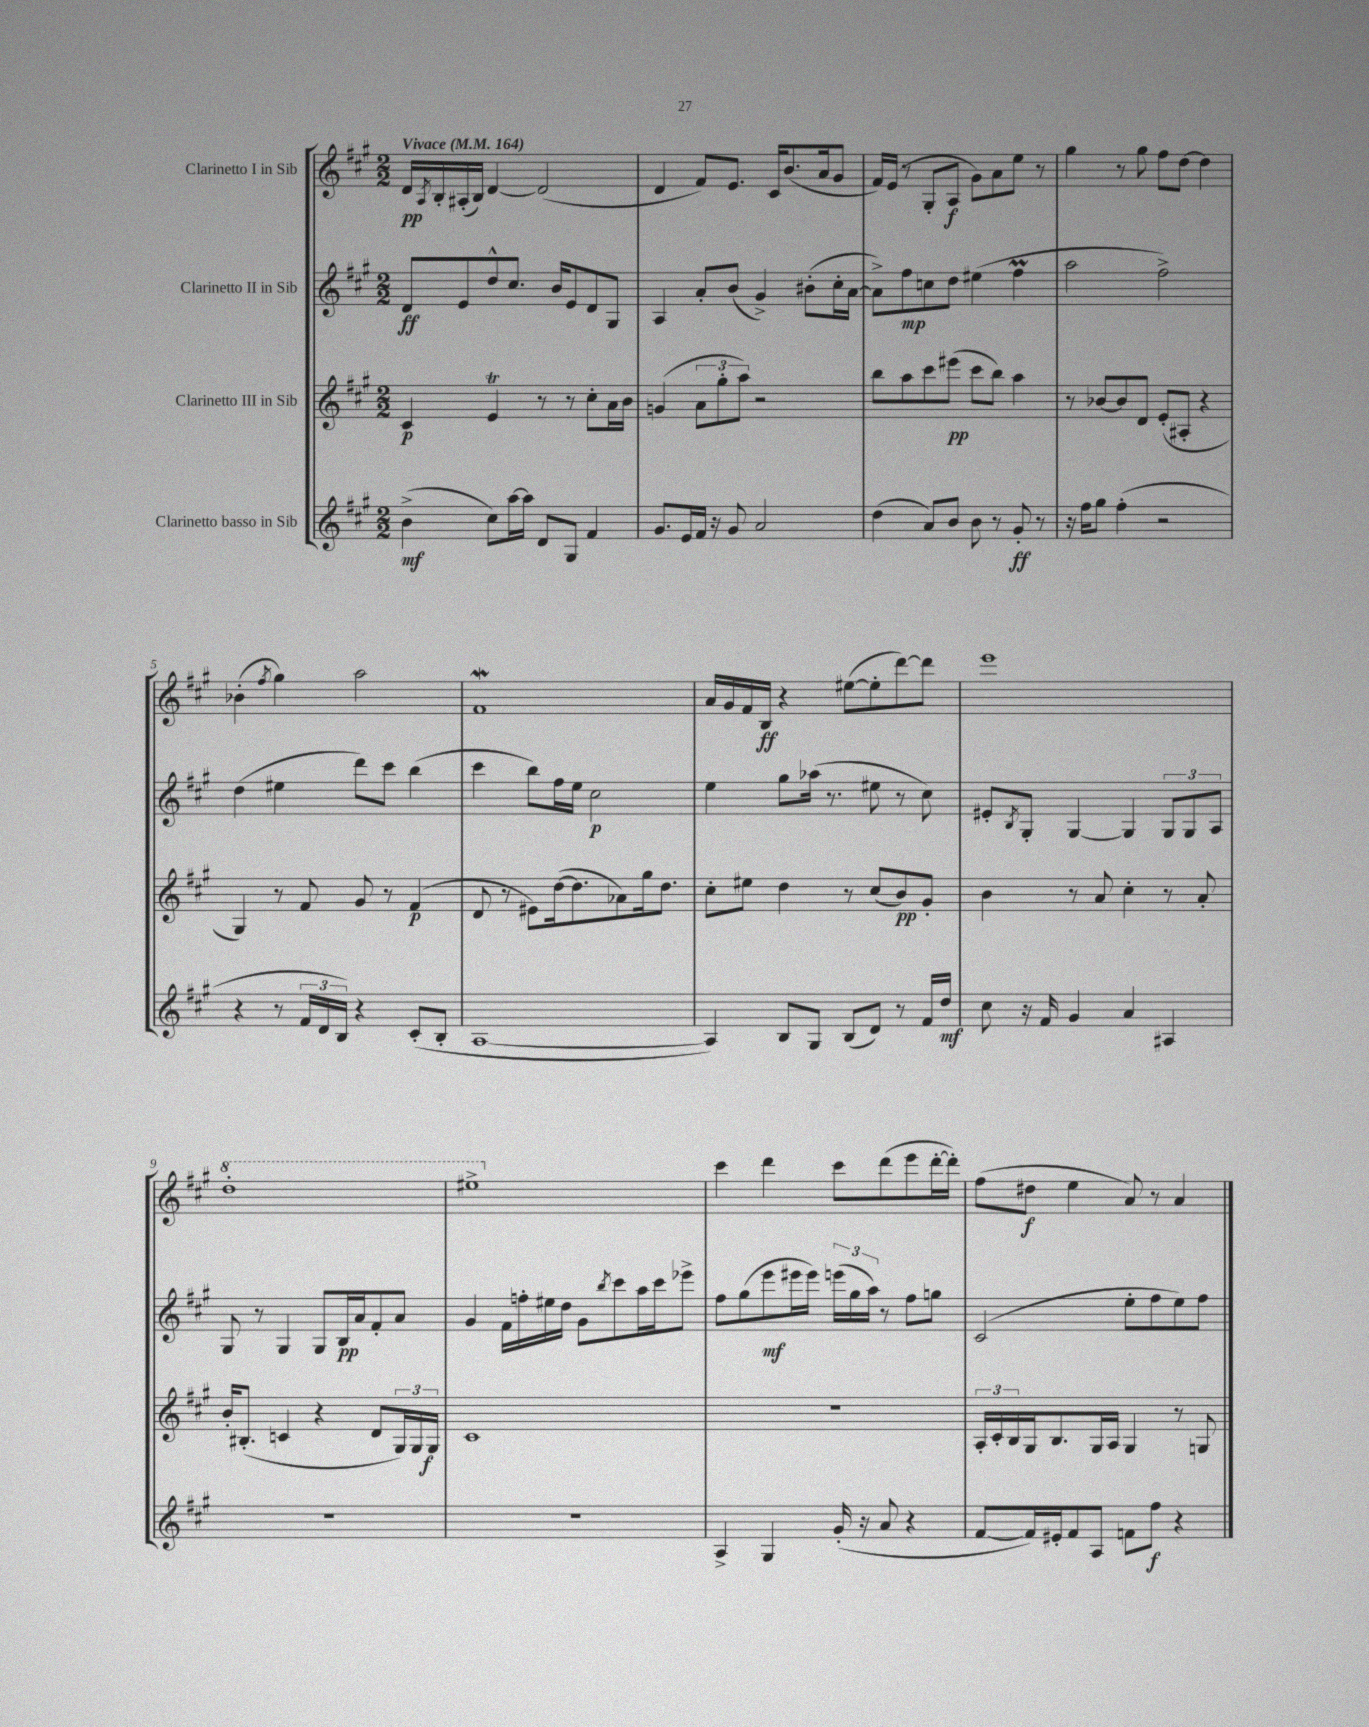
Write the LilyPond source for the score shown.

<<
\new StaffGroup <<
\new Staff = "s0" \with { instrumentName = "Clarinetto I in Sib" } {
    \clef treble \key a \major \numericTimeSignature \time 2/2 \tempo "Vivace" 4 = 164
    d'16\pp \acciaccatura { a8 } b16-. ais16-.( b16) d'4~ d'2( |
    d'4 fis'8) e'8. cis'16 b'8.( a'16 gis'8 |
    fis'16) e'16( r8 gis8-. a8\f gis'8) a'8 e''8 r8 |
    gis''4 r8 gis''8 fis''8 d''8~ d''4 |
    bes'4-.( \acciaccatura { fis''8 } gis''4) a''2 |
    fis'1\mordent |
    a'16 gis'16 fis'16 b16\ff r4 eis''8~( eis''8-. d'''8~) d'''8 |
    e'''1 |
    \ottava #1 d'''1-. |
    eis'''1-> \ottava #0 |
    cis'''4 d'''4 cis'''8 d'''8( e'''8 d'''16~-. d'''16-.) |
    fis''8( dis''8\f e''4 a'8) r8 a'4 \bar "|." |
}
\new Staff = "s1" \with { instrumentName = "Clarinetto II in Sib" } {
    \clef treble \key a \major \numericTimeSignature \time 2/2
    d'8\ff e'8 d''8-^ cis''8. b'16 e'8 d'8 gis8 |
    a4 a'8-. b'8( gis'4->) bis'8-.( cis''16-. a'16~ |
    a'8->) fis''8\mp c''8 d''8 eis''4( fis''4\prall |
    a''2 fis''2->) |
    d''4( eis''4 d'''8) cis'''8 b''4( |
    cis'''4 b''8) fis''16 e''16 cis''2\p |
    e''4 gis''8 aes''16( r8. eis''8 r8 cis''8) |
    eis'8-. \acciaccatura { b8 } gis8-. gis4~ gis4 \tuplet 3/2 { gis8 gis8 a8 } |
    gis8 r8 gis4 gis8 b16\pp a'16 fis'8-. a'8 |
    gis'4 fis'16 f''16-. eis''16 d''16 gis'8 \acciaccatura { b''8 } cis'''8 a''16 cis'''16 ees'''8-> |
    fis''8 gis''8( e'''8\mf eis'''16 eis'''16) \tuplet 3/2 { e'''16( gis''16 a''16) } r8 fis''8 g''8 |
    cis'2( e''8-. fis''8 e''8) fis''8 \bar "|." |
}
\new Staff = "s2" \with { instrumentName = "Clarinetto III in Sib" } {
    \clef treble \key a \major \numericTimeSignature \time 2/2
    cis'4\p e'4\trill r8 r8 cis''8-. a'16 b'16 |
    g'4( \tuplet 3/2 { a'8 gis''8-. a''8) } r2 |
    b''8 a''8 cis'''8 eis'''8\pp( cis'''8 b''8) a''4 |
    r8 bes'8~ bes'8 d'8 e'8-.( ais8-. r4 |
    gis4) r8 fis'8 gis'8 r8 fis'4\p( |
    d'8 r8 eis'8) d''16~( d''8. aes'8) gis''16 d''8. |
    cis''8-. eis''8 d''4 r8 cis''8( b'8\pp) gis'8-. |
    b'4 r8 a'8 cis''4-. r8 a'8-. |
    b'16-. bis8.-.( c'4 r4 d'8 \tuplet 3/2 { gis16) gis16 gis16\f } |
    cis'1 |
    r1 |
    \tuplet 3/2 { a16-. cis'16-. b16 } gis16 b8. gis16 a16 gis4 r8 g8 \bar "|." |
}
\new Staff = "s3" \with { instrumentName = "Clarinetto basso in Sib" } {
    \clef treble \key a \major \numericTimeSignature \time 2/2
    b'4->\mf( cis''8) a''16~ a''16 d'8 gis8 fis'4 |
    gis'8. e'16 fis'16 r16 gis'8 a'2 |
    d''4( a'8) b'8 b'8 r8 gis'8-.\ff r8 |
    r16 fis''16 gis''8 fis''4-.( r2 |
    r4 r8 \tuplet 3/2 { fis'16 d'16 b16) } r4 cis'8-.( b8-. |
    a1~ |
    a4) b8 gis8 b8( d'8) r8 fis'16 d''16\mf |
    cis''8 r16 fis'16 gis'4 a'4 ais4 |
    R1 |
    R1 |
    a4-> gis4 gis'16-.( r16 a'8 r4 |
    fis'8~ fis'16) eis'16-. fis'8 a8 f'8 fis''8\f r4 \bar "|." |
}
>>
>>
